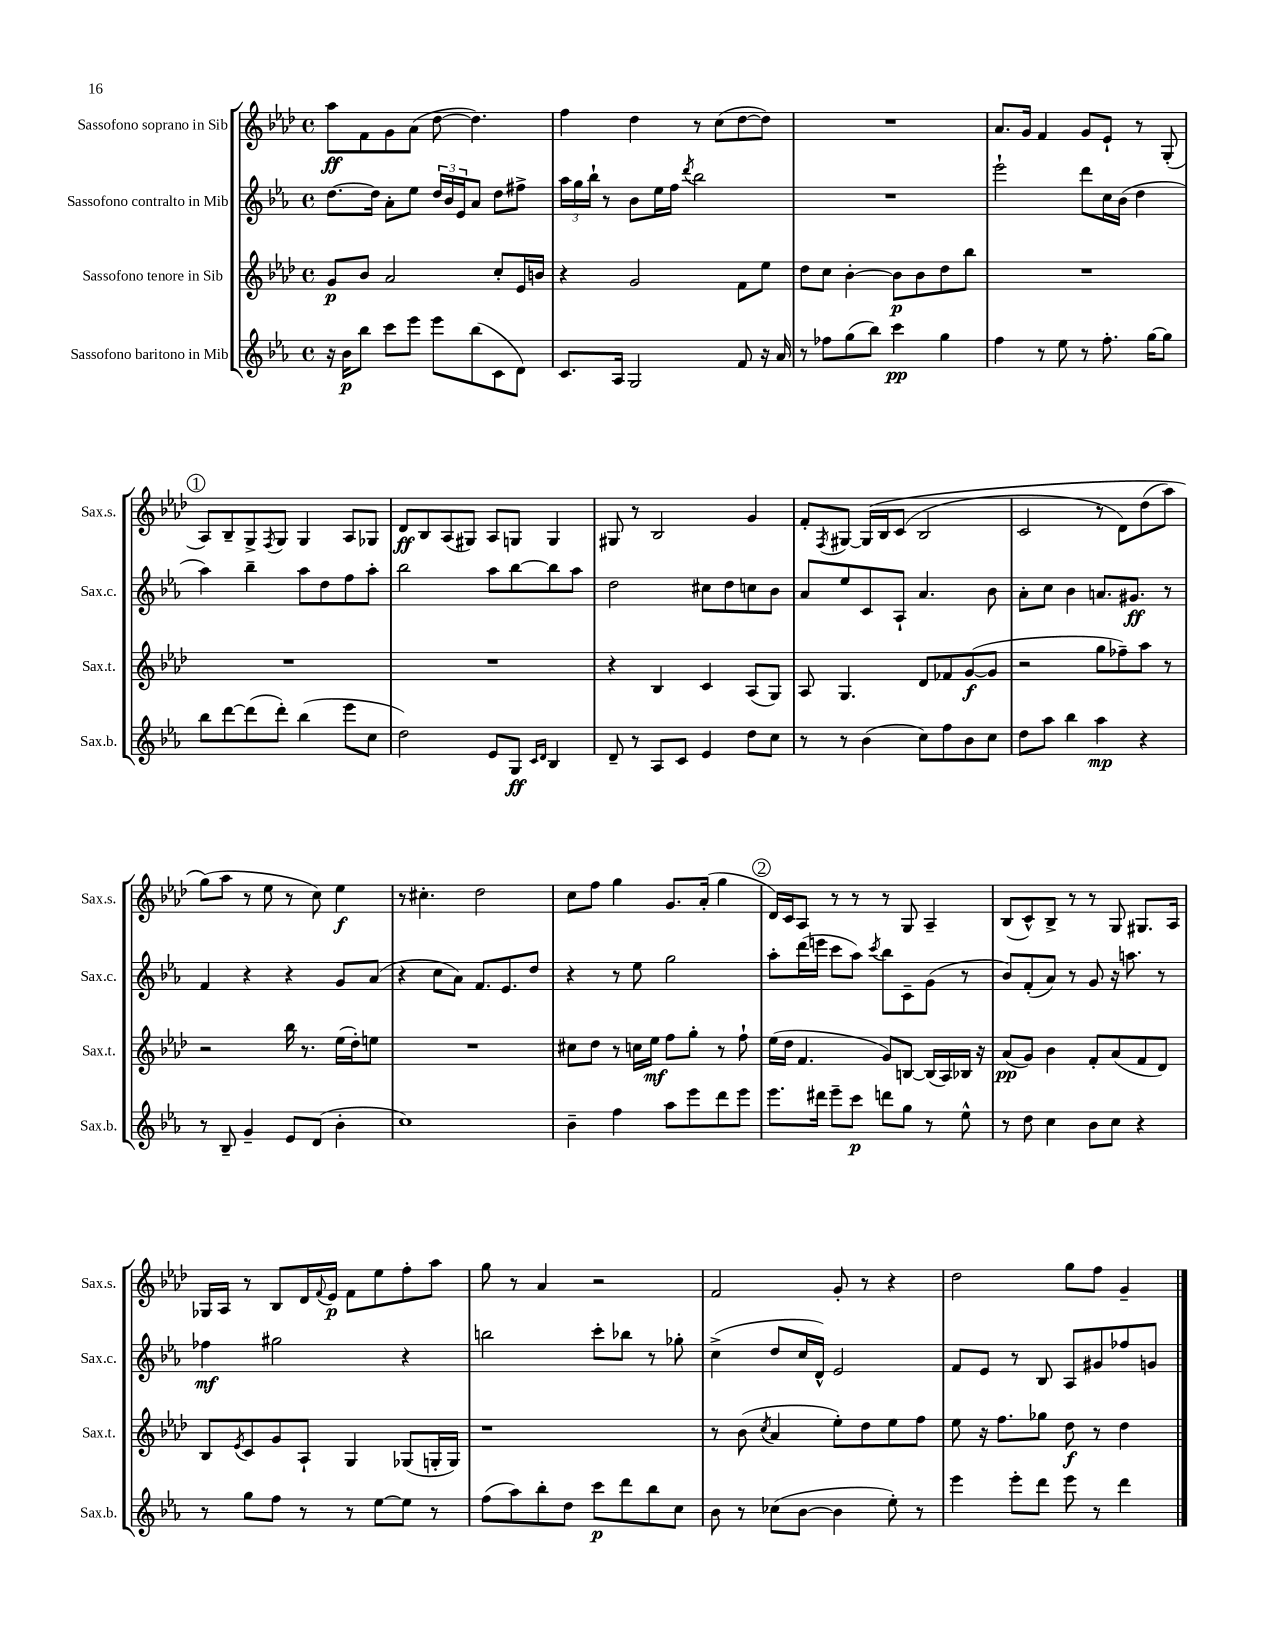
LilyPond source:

<<
\new StaffGroup <<
\new Staff = "s0" \with { instrumentName = "Sassofono soprano in Sib" shortInstrumentName = "Sax.s." } {
    \clef treble \key aes \major \defaultTimeSignature \time 4/4
    aes''8\ff f'8 g'8 aes'8( des''8~ des''4.) |
    f''4 des''4 r8 c''8( des''8~ des''8) |
    R1 |
    aes'8. g'16 f'4 g'8 ees'8-! r8 g8-.( |
    \mark \markup { \circle "1" } aes8) bes8-- g8-> \acciaccatura { f8 } g8 g4 aes8 ges8 |
    des'8\ff bes8 aes8( gis8) aes8 g8 g4 |
    gis8 r8 bes2 g'4 |
    f'8-. \acciaccatura { f8 } gis8~ gis16\( bes16 c'8( bes2 |
    c'2 r8 des'8) des''8( aes''8) |
    g''8(\) aes''8 r8 ees''8 r8 c''8) ees''4\f |
    r8 cis''4.-. des''2 |
    c''8 f''8 g''4 g'8. aes'16-.( g''4 |
    \mark \markup { \circle "2" } des'16) c'16 aes8 r8 r8 r8 g8 aes4-- |
    bes8( c'8-^) bes8-> r8 r8 g8 gis8. aes16 |
    ges16 aes16 r8 bes8 des'16 \appoggiatura { f'8 } ees'16\p f'8 ees''8 f''8-. aes''8 |
    g''8 r8 aes'4 r2 |
    f'2 g'8-. r8 r4 |
    des''2 g''8 f''8 g'4-- \bar "|." |
}
\new Staff = "s1" \with { instrumentName = "Sassofono contralto in Mib" shortInstrumentName = "Sax.c." } {
    \clef treble \key ees \major \defaultTimeSignature \time 4/4
    d''8.~ d''16 aes'8-. ees''8 \tuplet 3/2 { d''16 bes'16 ees'16 } aes'8 d''8 fis''8-> |
    \tuplet 3/2 { aes''16 g''16 bes''16-! } r8 bes'8 ees''16 f''16 \acciaccatura { d'''8 } bes''2 |
    R1 |
    ees'''2-! d'''8 c''16 bes'16( d''4 |
    \mark \markup { \circle "1" } aes''4) bes''4-- aes''8 d''8 f''8 aes''8-. |
    bes''2 aes''8 bes''8~ bes''8 aes''8 |
    d''2 cis''8 d''8 c''8 bes'8 |
    aes'8 ees''8 c'8 aes8-! aes'4. bes'8 |
    aes'8-. c''8 bes'4 a'8. gis'8.\ff r8 |
    f'4 r4 r4 g'8 aes'8( |
    r4 c''8 aes'8) f'8. ees'8. d''8 |
    r4 r8 ees''8 g''2 |
    \mark \markup { \circle "2" } aes''8-. d'''16( e'''16 c'''8 aes''8) \acciaccatura { c'''8 } bes''8 c'8-- g'8( r8 |
    bes'8) f'8-.( aes'8) r8 g'8 r16 a''8. r8 |
    fes''4\mf gis''2 r4 |
    b''2 c'''8-. bes''8 r8 ges''8-. |
    c''4->( d''8 c''16 d'16-^) ees'2 |
    f'8 ees'8 r8 bes8 aes8 gis'8 fes''8 g'8 \bar "|." |
}
\new Staff = "s2" \with { instrumentName = "Sassofono tenore in Sib" shortInstrumentName = "Sax.t." } {
    \clef treble \key aes \major \defaultTimeSignature \time 4/4
    g'8\p bes'8 aes'2 c''8-. ees'16 b'16 |
    r4 g'2 f'8 ees''8 |
    des''8 c''8 bes'4~-. bes'8\p bes'8 des''8 bes''8 |
    R1 |
    \mark \markup { \circle "1" } R1 |
    R1 |
    r4 bes4 c'4 aes8( g8) |
    aes8 g4. des'8 fes'8 g'8~\f( g'8 |
    r2 g''8 fes''8--) aes''8 r8 |
    r2 bes''16 r8. ees''16( des''16-.) e''8 |
    R1 |
    cis''8 des''8 r8 c''16 ees''16\mf f''8 g''8-. r8 f''8-! |
    \mark \markup { \circle "2" } ees''16( des''16 f'4. g'8) b8~ b16( aes16) bes16 r16 |
    aes'8\pp( g'8) bes'4 f'8-. aes'8( f'8 des'8) |
    bes8 \acciaccatura { ees'8 } c'8 g'8 aes8-! g4 ges8( g16-. g16) |
    r1 |
    r8 bes'8( \acciaccatura { c''8 } aes'4 ees''8-.) des''8 ees''8 f''8 |
    ees''8 r16 f''8. ges''8 des''8\f r8 des''4 \bar "|." |
}
\new Staff = "s3" \with { instrumentName = "Sassofono baritono in Mib" shortInstrumentName = "Sax.b." } {
    \clef treble \key ees \major \defaultTimeSignature \time 4/4
    r16 bes'16\p bes''8 c'''8 ees'''8 ees'''8 bes''8( c'8 d'8) |
    c'8. aes16 g2 f'8 r16 aes'16 |
    r8 fes''8 g''8( bes''8) c'''4\pp g''4 |
    f''4 r8 ees''8 r8 f''8.-. g''16~ g''8 |
    \mark \markup { \circle "1" } bes''8 d'''8~ d'''8( d'''8-.) bes''4( ees'''8 c''8 |
    d''2) ees'8 g8\ff \grace { c'16 d'16 } bes4 |
    d'8-- r8 aes8 c'8 ees'4 d''8 c''8 |
    r8 r8 bes'4( c''8) f''8 bes'8 c''8 |
    d''8 aes''8 bes''4 aes''4\mp r4 |
    r8 bes8-- g'4-- ees'8 d'8( bes'4-. |
    c''1) |
    bes'4-- f''4 aes''8 ees'''8 d'''8 ees'''8 |
    \mark \markup { \circle "2" } ees'''8. dis'''16 ees'''8-- c'''8\p d'''8 g''8 r8 ees''8-^ |
    r8 d''8 c''4 bes'8 c''8 r4 |
    r8 g''8 f''8 r8 r8 ees''8~ ees''8 r8 |
    f''8( aes''8) bes''8-. d''8 c'''8\p d'''8 bes''8 c''8 |
    bes'8 r8 ces''8( bes'8~ bes'4 ees''8-.) r8 |
    ees'''4 ees'''8-. d'''8 ees'''8 r8 d'''4 \bar "|." |
}
>>
>>
\layout { \context { \Score \remove "Bar_number_engraver" } }
